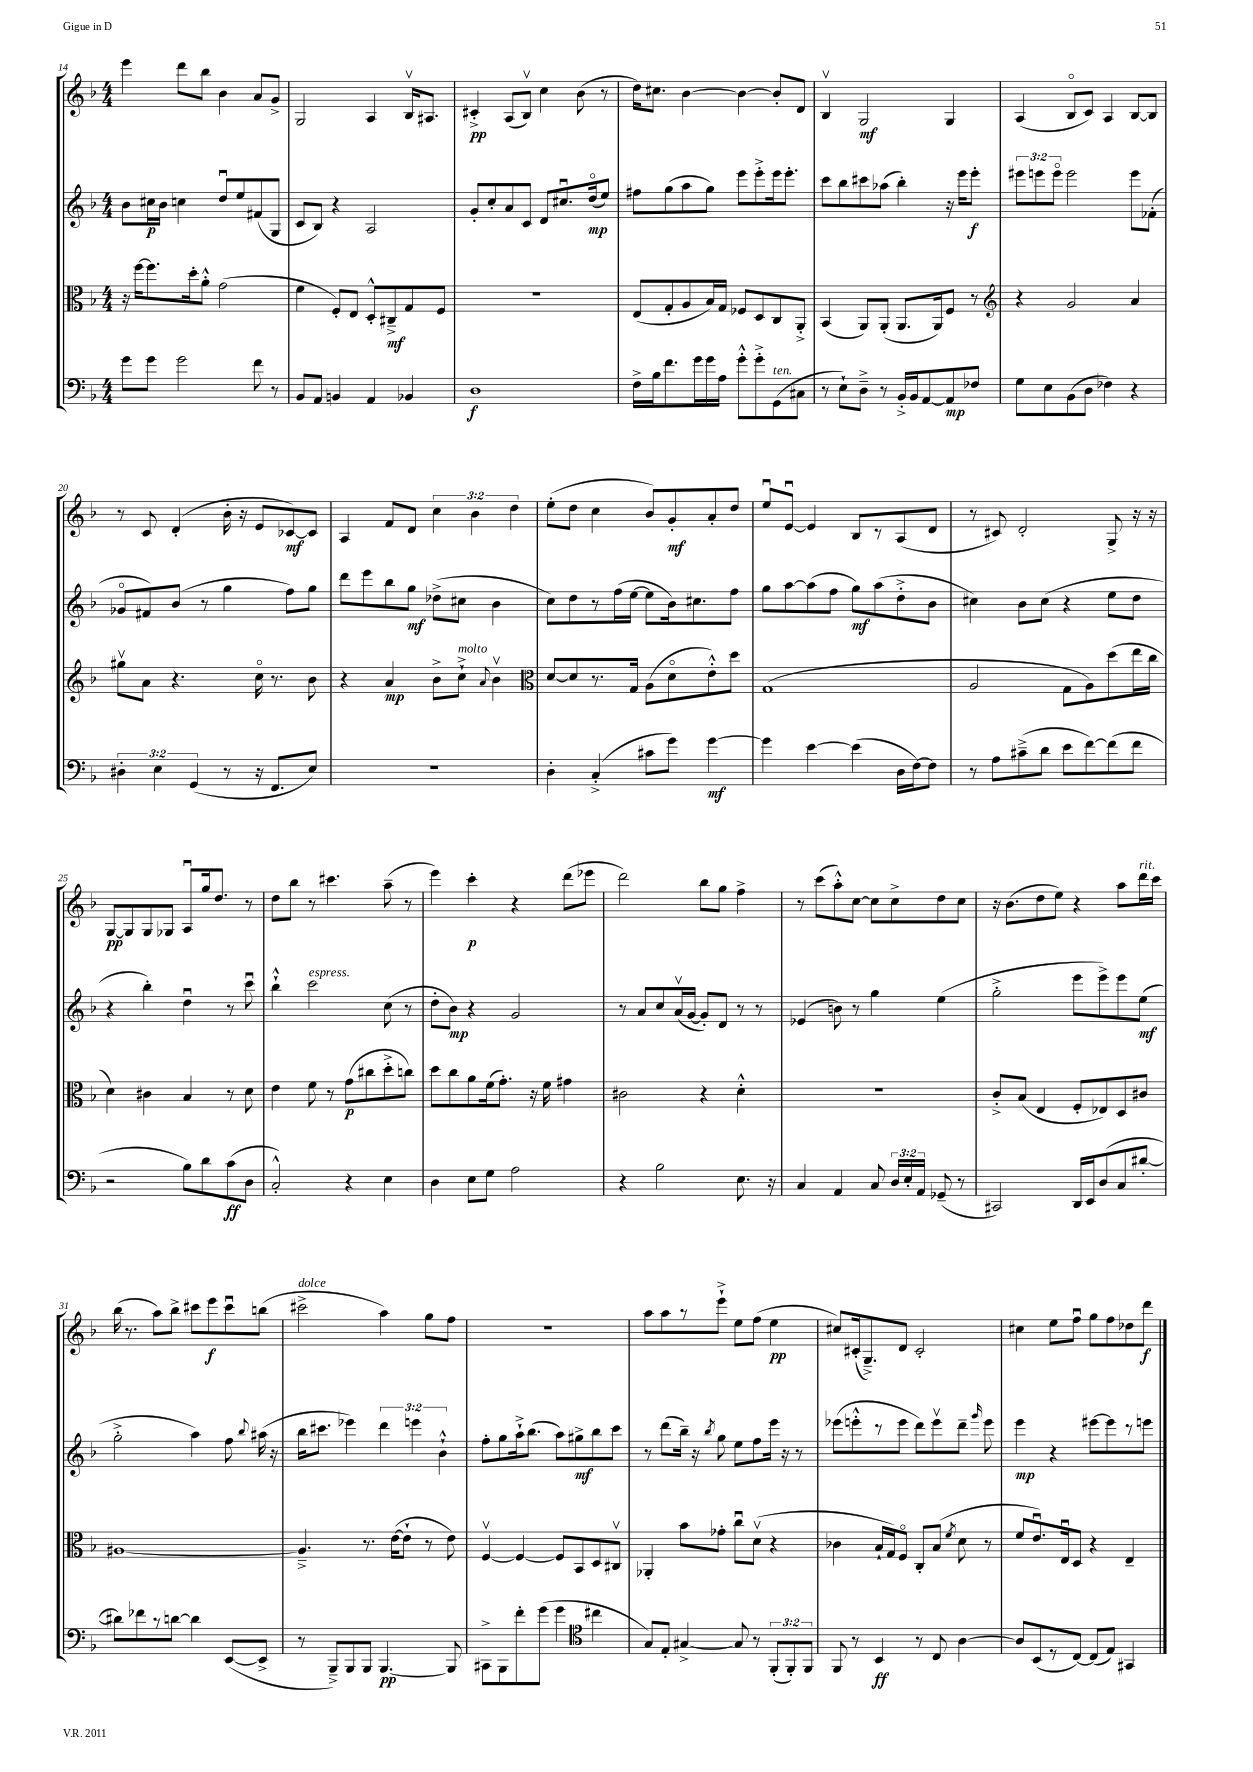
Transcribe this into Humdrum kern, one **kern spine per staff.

**kern	**kern	**kern	**kern
*staff4	*staff3	*staff2	*staff1
*clefF4	*clefC3	*clefG2	*clefG2
*k[b-]	*k[b-]	*k[b-]	*k[b-]
*M4/4	*M4/4	*M4/4	*M4/4
8g	16r	8b-	4eee
.	[16ff	.	.
8g	8.ff]	16cc#	.
.	.	16b-	.
2g	.	4cc	8ddd
.	16dd'	.	.
.	8a'^^	.	8bb-
.	(2g	8ddu	4b-
.	.	8ee	.
8f	.	(8f#	8a
8r	.	8G	8g^
=	=	=	=
8BB-	4f	8c	2G
8AA	.	8B-)	.
4BB	8F')	4r	.
.	8E	.	.
4AA	8D'^^	2A	4A
.	8C#~^	.	.
4BB-	8G	.	16B-v
.	.	.	8.A#
.	8F	.	.
=	=	=	=
1D	1r	8g'	4c#'^
.	.	8cc'	.
.	.	8a	(8A
.	.	8c	8B-v)
.	.	8d	4cc
.	.	8.cc#u	.
.	.	.	(8b-
.	.	(16ddo	.
.	.	8ee)	8r
=	=	=	=
16F^	(8E	8ff#	16dd)
16B-	.	.	8.cc#
8.f	8G'	(8gg	.
.	8A	8aa	[4b-
16g	.	.	.
16g	16B-)	8gg)	.
16A	16G	.	.
8g'^^	8F-	8eee	4b-_
8g'^	8D	8eee'^	.
(8GG	8C	16eee	8b-']
.	.	8.eee'	.
8C#	8AA'^	.	8d
=	=	=	=
8r	(4BB-	8ccc	4B-v
8E`)	.	8bb-	.
8D~^	8AA)	8ccc#	2G
8r	(8AA'	(8aa-	.
16BB-'^	8.AA	4bb-')	.
16BB-	.	.	.
[8AA	.	.	.
.	16AA)	.	.
8AA]	8F	16r	4G
.	.	16eee	.
8F-	8r	8eee'	.
=	=	=	=
*	*clefG2	*	*
8G	4r	12eee#	(4A
.	.	12eee	.
8E	.	.	.
.	.	12eeeo	.
(8BB-	2g	2eee	8B-o
8D	.	.	8c)
4F-)	.	.	4A
4r	4a	8eee	[8B-
.	.	(8f-'	8B-]
=	=	=	=
6D#'	8gg#v	8g-o	8r
.	8a	8f#)	8c
6E	.	.	.
.	4.r	(8b-	(4d'
(6GG	.	.	.
.	.	8r	.
8r	.	4gg	16b-'
.	.	.	16r
16r	16cco	.	8e
8.FF	8.r	.	.
.	.	8ff)	[8c-)
8E)	8b-	8gg	8c-]
=	=	=	=
1r	4r	8ddd	4A
.	.	8eee	.
.	4a	8bb-	8f
.	.	8gg	8d
.	8b-^	(8dd-^	6cc
.	8cc`^	8cc#	.
.	.	.	6b-
.	8qqa	.	.
.	4b-v	4b-	.
.	.	.	6dd
=	=	=	=
*	*clefC3	*	*
4D'	[8d	8cc)	(8ee'
.	8d]	8dd	8dd
(4C'^	8.r	8r	4cc
.	.	(16ff	.
.	16G	[16ee	.
8c#	(8A	8ee]	8b-)
8g)	8do	16b-)	8g'
.	.	8.cc#	.
[4g	8e'^^)	.	8a'
.	8dd	8ff	8dd
=	=	=	=
4g]	(1G	8gg	8eeu
.	.	[8aa	[8eu
[4e	.	(8aa]	4e]
.	.	8ff	.
(4e]	.	8gg)	8B-
.	.	(8aa	8r
16D	.	8dd'^	(8A
[16F)	.	.	.
8F]	.	8b-	8d
=	=	=	=
8r	2A	4cc#)	8r
8A	.	.	8c#)
(8c#~^	.	8b-	2d'
8d	.	(8cc#	.
8e	8G	4r	.
[8f)	8A)	.	.
(8f]	(8dd	8ee	8G^
8f	16ee	8dd	16r
.	16cc	.	16r
=	=	=	=
2r	4d)	4r	[8G
.	.	.	8G]
.	4c#	4bb-')	8G
.	.	.	8G-
8B-)	4B-	4ddu	8Au
8d	.	.	16gg
.	.	.	8.dd
(8c	8r	8r	.
8D	8d	8cccu	8r
=	=	=	=
2C'^^)	4e	4bb-`^^	8dd
.	.	.	8bb-
.	8f	2ccc	8r
.	8r	.	4.ccc#
4r	(8g	.	.
.	8cc#	.	.
4E	8dd'^	(8cc	(8aa~
.	8cc)	8r	8r
=	=	=	=
4D	8dd	8dd'	4eee)
.	8cc	8b-)	.
8E	8a	4r	4ccc'
8G	(16f	.	.
.	8.g')	.	.
2A	.	2g	4r
.	16r	.	.
.	16f	.	.
.	4g#	.	(8ddd
.	.	.	8eee-
=	=	=	=
4r	2c#	8r	2ddd)
.	.	8a	.
2B-	.	8cc	.
.	.	(16av	.
.	.	[16g	.
.	4r	8g'])	8bb-
.	.	8d	8gg
8.E	4d'^^	8r	4ff^
.	.	8r	.
16r	.	.	.
=	=	=	=
4C	1r	(4e-	8r
.	.	.	(8ccc
4AA	.	8b)	8aa'^^)
.	.	8r	[8cc
8C	.	4gg	8cc]
24D	.	.	8cc^
24E'	.	.	.
24AA	.	.	.
(8GG-~	.	(4ee	8dd
8r	.	.	8cc
=	=	=	=
2CC#)	8c'^	2gg'^	16r
.	.	.	(8.b-
.	(8B-	.	.
.	4E	.	8dd
.	.	.	8ee)
16DD	8F'	8eee	4r
16EE	.	.	.
(8D	8E-)	8eee^)	.
8C	8D	8eee	8aa
[8d#'	8c#	(8ee	16ddd
.	.	.	16ccc
=	=	=	=
8d#])	[1A#	2gg'^	(16bb-
.	.	.	8.r
8f-	.	.	.
8r	.	.	8aa)
[8d	.	.	8bb-^
4d]	.	4aa)	8ccc#
.	.	.	8eee
([8EE	.	8ff	8ccc#u
.	.	8qqbb-	.
8EE^]	.	(16aa#	(8bb
.	.	16r	.
=	=	=	=
8r	4.A#~^]	16bb-	2ccc#^
.	.	8.ccc#	.
8BBB-~^)	.	.	.
8BBB-	.	4eee-)	.
8BBB-	8.r	.	.
[4.BBB-	.	6ddd	4aa)
.	([16e	.	.
.	8e`]	.	.
.	.	6eee	.
.	8r	.	8gg
.	.	6b-`^^	.
8BBB-]	8e)	.	8ff
=	=	=	=
8CC#^	[4Fv	8ff'	1r
8BBB-	.	8gg	.
8f'	4F_	16aa`^	.
.	.	(8.bb-	.
(8g	.	.	.
4g	8F]	8aa)	.
.	8BB-	8gg#^	.
*clefC4	*	*	*
4cc#	8D	8bb-	.
.	8C#v	8ccc	.
=	=	=	=
8G)	4AA-'	8r	8aa
8E'	.	(8ddd	8aa
[4G#^	8b-	16bb-~)	8r
.	.	16r	.
.	.	8qbb-	.
.	8g-'	8gg	8eee`^
8G#]	8ccu	8ee	8ee
8r	(8dv	8ff	(8ff
(12FF'	4r	16eee	4ee
.	.	16r	.
12FF')	.	.	.
.	.	8r	.
12FF	.	.	.
=	=	=	=
8FF	4c-	(8eee-	8cc#)
8r	.	8eee'^^	(16c#'
.	.	.	8.G~^)
4BB-	16B-`	8r	.
.	16G)	.	.
.	8Fo	8eee	8d
8r	8C'	8ddd)	2c#'
8C	(8B-	8eeev	.
.	8qf	.	.
[4A	8d	8ddd~	.
.	.	16qqggg	.
.	8r	8eee	.
=	=	=	=
8A]	8f	4eee	4cc#
(8BB-	8.eu)	.	.
8r	.	4r	8ee
.	16Eu	.	.
[8C)	8D	.	8ffu
(8C]	4r	[8eee#	8gg
8E)	.	8eee#]	8ff
4GG#	4E~	8r	8dd-
.	.	8eee	8ddd
==	==	==	==
*-	*-	*-	*-
